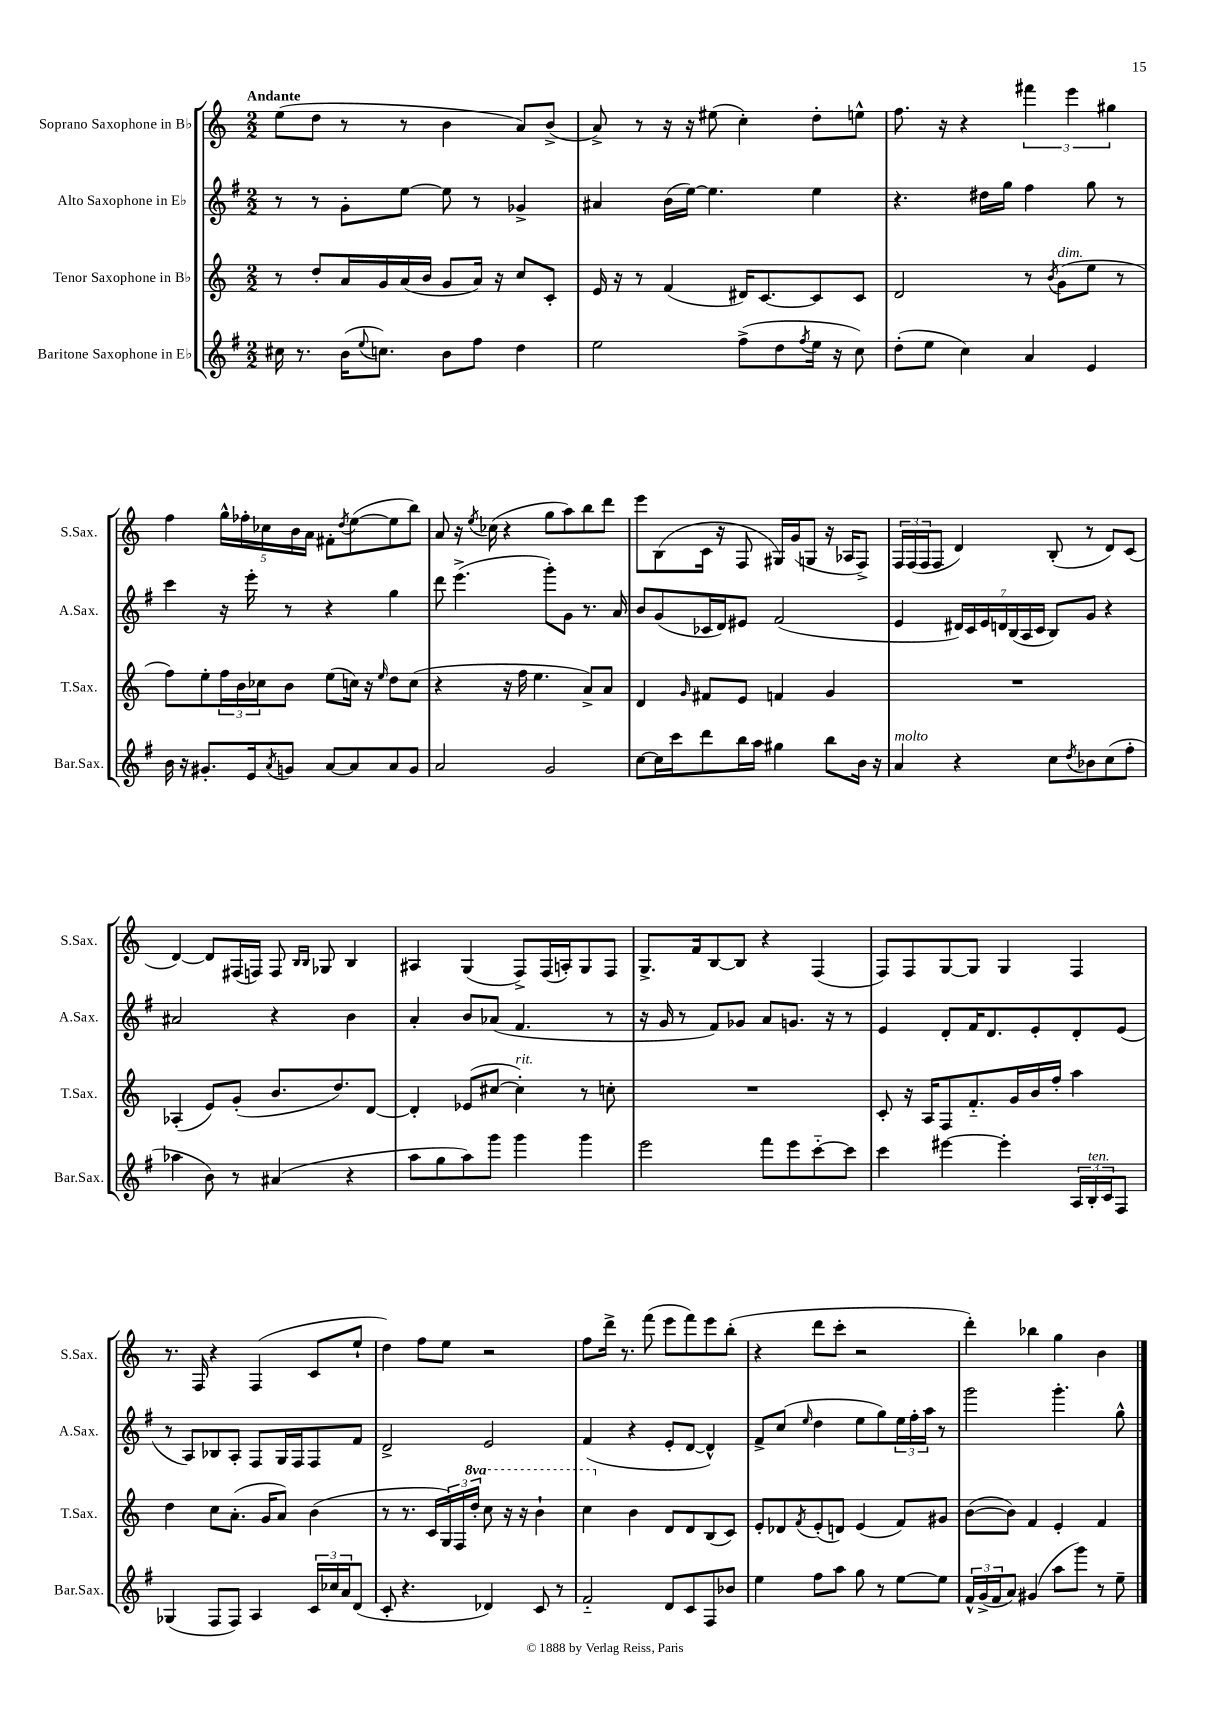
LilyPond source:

<<
\new StaffGroup <<
\new Staff = "s0" \with { instrumentName = "Soprano Saxophone in Bb" shortInstrumentName = "S.Sax." } {
    \clef treble \key c \major \numericTimeSignature \time 2/2 \tempo "Andante"
    e''8( d''8 r8 r8 b'4 a'8) b'8->( |
    a'8->) r8 r16 r16 eis''8( c''4-.) d''8-. e''8-^ |
    f''8. r16 r4 \tuplet 3/2 { fis'''4 e'''4 gis''4 } |
    f''4 \tuplet 5/4 { g''16-^ fes''16-. ces''16 b'16 a'16 } fis'8-. \acciaccatura { d''8 } e''8~( e''8 b''8) |
    a'8 r16 \acciaccatura { e''8 } ces''16( r4 g''8 a''8) b''8 d'''8 |
    e'''8 b8( c'16 r16 f8 gis16) g'16( g8 r16 aes16 f8->) |
    \tuplet 3/2 { f16 f16( f16 } f8 d'4) b8-.( r8 d'8) c'8( |
    d'4~) d'8 fis16( f16) f8 \grace { b16 b16 } ges8 b4 |
    ais4 g4( f8->) f16( a16-.) g8 f8 |
    g8.-> f'16 b8~ b8 r4 f4( |
    f8) f8 g8~ g8 g4 f4 |
    r8. f16 r4 f4( c'8 e''8-! |
    d''4) f''8 e''8 r2 |
    f''8 d'''16-> r8. f'''8( e'''8 f'''8) e'''8 b''8-.( |
    r4 d'''8 c'''8-. r2 |
    d'''4-.) bes''4 g''4 b'4 \bar "|." |
}
\new Staff = "s1" \with { instrumentName = "Alto Saxophone in Eb" shortInstrumentName = "A.Sax." } {
    \clef treble \key g \major \numericTimeSignature \time 2/2
    r8 r8 g'8-. e''8~ e''8 r8 ges'4-> |
    ais'4 b'16( e''16~) e''4. e''4 |
    r4. dis''16 g''16 fis''4 g''8 r8 |
    c'''4 r16 e'''16-. r8 r4 g''4 |
    d'''8 e'''4.->( g'''8-.) g'8 r8. a'16 |
    b'8 g'8( ces'16 d'16) eis'8 fis'2( |
    e'4 \tuplet 7/4 { dis'16) c'16 e'16 d'16 b16( a16 c'16 } b8) g'8 r4 |
    ais'2 r4 b'4 |
    a'4-. b'8 aes'8( fis'4. r8 |
    r16 g'16 r8 fis'8) ges'8 a'8 g'8. r16 r8 |
    e'4 d'8-. fis'16 d'8. e'8-. d'8-. e'8( |
    r8 a8) bes8 a8-. fis8 g16 fis16 fis8 fis'8 |
    d'2-> e'2 |
    fis'4( r4 e'8-. d'8~ d'4-^) |
    fis'8-> c''8( \grace { e''16 } d''4 e''8 g''8) \tuplet 3/2 { e''16 fis''16-. a''16 } r8 |
    g'''2 g'''4.-. g''8-^ \bar "|." |
}
\new Staff = "s2" \with { instrumentName = "Tenor Saxophone in Bb" shortInstrumentName = "T.Sax." } {
    \clef treble \key c \major \numericTimeSignature \time 2/2 \set Staff.ottavationMarkups = #ottavation-simple-ordinals
    r8 d''8-. a'16 g'16 a'16( b'16 g'8 a'16) r16 c''8 c'8-. |
    e'16 r16 r8 f'4( dis'16) c'8.~ c'8 c'8 |
    d'2 r8 \acciaccatura { b'8 } g'8^\markup { \italic "dim." }( e''8 r8 |
    f''8) e''8-. \tuplet 3/2 { f''16 b'16 ces''16 } b'8 e''8( c''16) r16 \grace { e''16 } d''8 c''8( |
    r4 r16 f''16 e''4. a'8->) a'8 |
    d'4 \grace { g'16 } fis'8 e'8 f'4 g'4 |
    R1 |
    aes4-.( e'8) g'8-.( b'8. d''8.) d'8~ |
    d'4-. ees'8( cis''8~ cis''4-.^\markup { \italic "rit." }) r8 c''8-. |
    R1 |
    c'8-. r16 a16 f8 f'8.-_ g'16 b'16 f''16-. a''4 |
    d''4 c''8 a'8.-.( g'16 a'8) b'4( |
    r8 r8. c'16 \tuplet 3/2 { g16) f16 \ottava #1 d'''16-. } c'''8 r16 r16 b''4-! |
    c'''4 \ottava #0 b'4 d'8 d'8 b8( c'8) |
    e'8-. des'8 \acciaccatura { f'8 } e'8-.( d'8) e'4( f'8) gis'8 |
    b'8~( b'8) f'4 e'4-. f'4 \bar "|." |
}
\new Staff = "s3" \with { instrumentName = "Baritone Saxophone in Eb" shortInstrumentName = "Bar.Sax." } {
    \clef treble \key g \major \numericTimeSignature \time 2/2
    cis''16 r8. b'16( \appoggiatura { e''8 } c''8.) b'8 fis''8 d''4 |
    e''2 fis''8->( d''8 \acciaccatura { fis''8 } e''16 r16 c''8) |
    d''8-.( e''8 c''4) a'4 e'4 |
    b'16 r16 gis'8.-. e'16 \acciaccatura { a'8 } g'8 a'8~ a'8 a'8 g'8 |
    a'2 g'2 |
    c''8~ c''16 c'''16 d'''8 b''16 a''16 gis''4 b''8 b'16 r16 |
    a'4^\markup { \italic "molto" } r4 c''8 \acciaccatura { d''8 } bes'8 c''8( fis''8-. |
    aes''4 b'8) r8 ais'4( r4 |
    a''8 g''8 a''8) g'''8 g'''4 g'''4 |
    e'''2 fis'''8 e'''8 c'''8~-_ c'''8 |
    c'''4 eis'''4~ eis'''4-. \tuplet 3/2 { a16 b16-.^\markup { \italic "ten." } c'16 } fis8 |
    ges4( fis8 fis8) a4 \tuplet 3/2 { c'16 ces''16 a'16 } d'8( |
    c'8-. r4. des'4) c'8 r8 |
    fis'2-_ d'8 c'8 fis8 bes'8 |
    e''4 fis''8 a''8 g''8 r8 e''8~ e''8 |
    \tuplet 3/2 { fis'16-^ g'16->( fis'16 } a'8) gis'4( a''8 g'''8) r8 e''8-- \bar "|." |
}
>>
>>
\layout { \context { \Score \remove "Bar_number_engraver" } }
